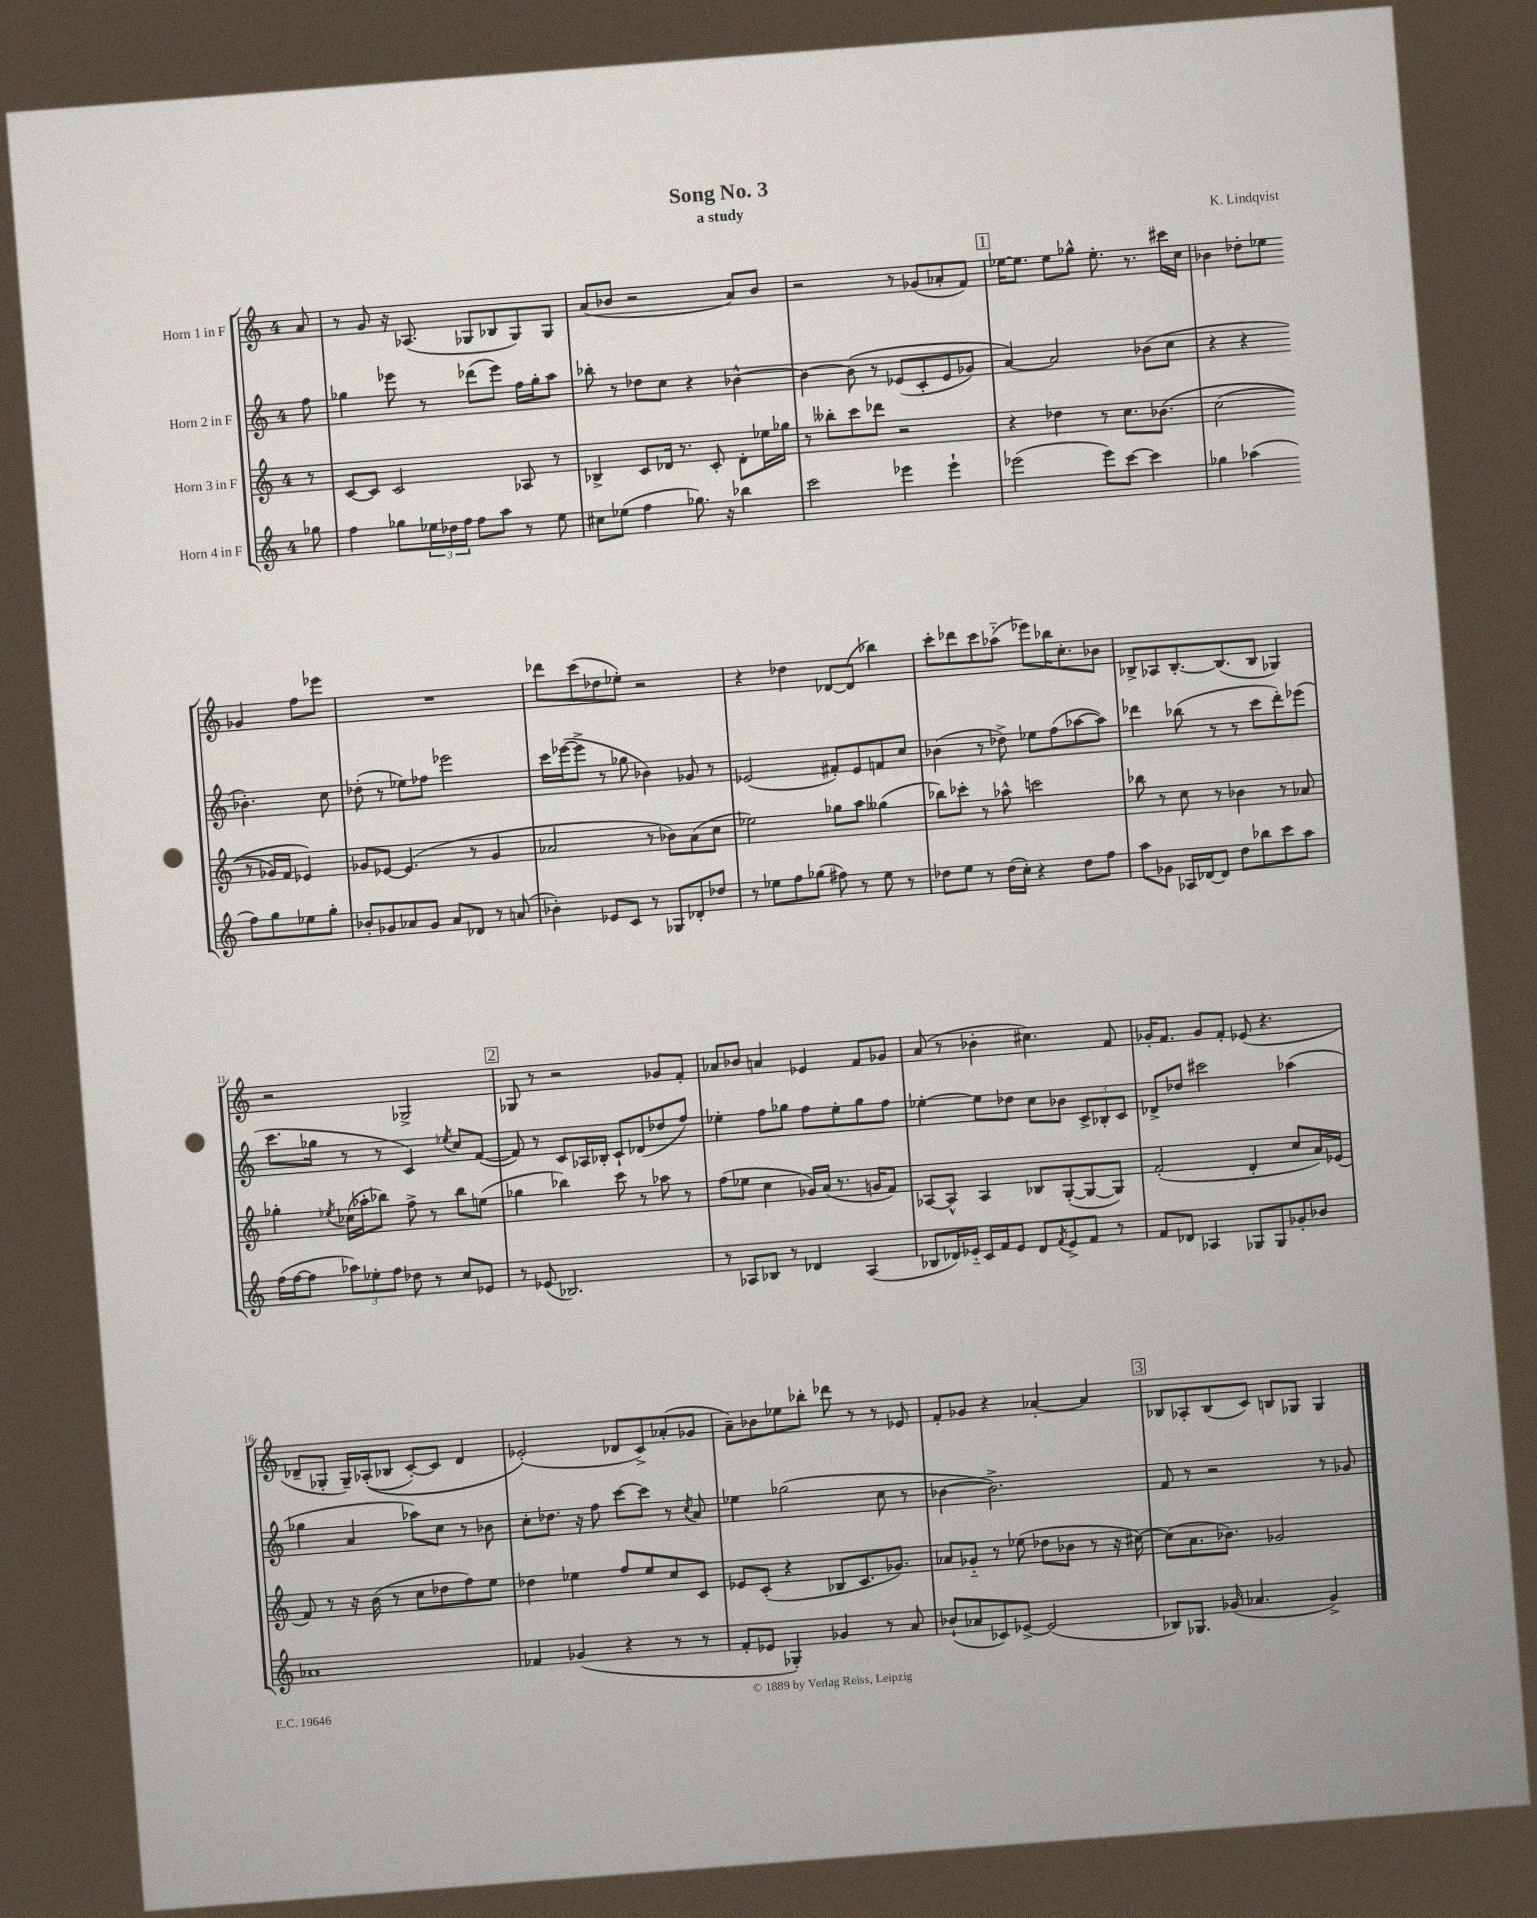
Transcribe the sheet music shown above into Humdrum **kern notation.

**kern	**kern	**kern	**kern
*part4	*part3	*part2	*part1
*staff4	*staff3	*staff2	*staff1
*I"Horn 4 in F	*I"Horn 3 in F	*I"Horn 2 in F	*I"Horn 1 in F
*clefG2	*clefG2	*clefG2	*clefG2
*k[]	*k[]	*k[]	*k[]
*M4/4	*M4/4	*M4/4	*M4/4
=	=	=	=
8gg-X\	8r	8ff\	8a/
=1	=1	=1	=1
4ff\	[8c/L	4gg-X\	8r
.	8c/J]	.	8g/
8gg-X\L	2c/	8eee-X\	16r
.	.	.	(8.A-X/
24ee-X\L	.	8r	.
24dd-X\	.	.	.
24ff\JJ	.	.	.
8ff\L	.	(8ddd-X\L	8G-X/L
8aa\J	.	8eee-\J)	8B-X/
8r	8A-X/	16ff\LL	8G-/)
.	.	16gg-'\J	.
8ee-\	8r	8aa\J	8G-/J
=2	=2	=2	=2
8cc#X\L	4B-X^/	8bb-X'\	(8a/L
(8ee-X\J	.	8r	8b-X/J
4ff\	8c/L	8dd-X\L	2r
.	16d-X/Jk	8cc\J	.
.	8.r	.	.
8.gg-X\)	.	4r	.
.	8c'/	.	.
16r	.	.	.
4bb-X\	8d-'\L	[4b-X^^\	8a/L)
.	16ee-X\L	.	8b-/J
.	16gg-X\JJ	.	.
=3	=3	=3	=3
2ccc\	8r	4b-\_	2r
.	8bb--X'\L	.	.
.	8ccc\	(8b-\]	.
.	8ddd-X\J	8r	.
4eee-X\	2r	(8e-X/L	8r
.	.	8c'/	(8g-X/L
4eee-`\	.	8e-/	8a-X'/
.	.	8g-X/J)	8f/J)
!!LO:REH:place=s1:t=1
=4	=4	=4	=4
(2eee-X\	4r	[4a/)	[16ee-X\KL
.	.	.	8.ee-\J]
.	4dd-X\	2a/]	8ee-\L
.	.	.	8gg-X^^\J
8eee-\L)	8r	.	8.ee-'\
[8ccc\J	8.cc\L	.	.
.	.	.	8.r
4ccc\]	.	(8b-X\L	.
.	(8.b-X\J	.	.
.	.	8cc\J	16ccc#X\LL
.	.	.	16cc\JJ
=5	=5	=5	=5
4gg-X\	(2cc\	4r	4b-X\
(4aa-X\	.	4r	8dd-X'\L
.	.	.	8ee-X\J
8ff\L)	8r	4.b-X'\)	4g-X/
8gg-\	16g-X/LL)	.	.
.	16f/JJ	.	.
8ee-X\	4e-X/)	.	8ff\L
8gg-'\J	.	8cc\	8eee-X\J
!!LO:LB:g=z
=6	=6	=6	=6
8b-X'/L	8g-X/L	(8dd-X'\	1r
8g-X/	[8e-X/J	8r	.
8a-X/	(4.e-/]	8ee-X\L)	.
8g-/J	.	8ff-X\J	.
8a-/L	.	2eee-X\	.
8d-X/J	8r	.	.
8r	4g-/	.	.
(8an/	.	.	.
=7	=7	=7	=7
4b-X'\)	2a-X/	16ccc\LL	8ddd-X\L
.	.	([16eee-X\J	.
.	.	8eee-^\J]	(8ccc\
8e-X/L	.	8r	8dd-X\
8c/J	.	8gg-X\	8ee-X'\J)
8r	8r	4b-X\)	2r
8G-X/L	8b-X\L)	.	.
8d-X'/	(8a-\	8g-X/	.
8dd-X/J	8cc\J	8r	.
=8	=8	=8	=8
8r	2ee-X\)	(2e-X/	4r
8ee-X\L	.	.	.
8ff\	.	.	4dd-X\
(8gg-X\J	.	.	.
8ff#X\)	8gg-X\L	8f#X'/L)	[8d-X/L
8r	8aa\J	8e-/	(8d-/J]
8ee-\	(4gg--X\	8fn/	4bb-X\)
8r	.	8cc/J	.
=9	=9	=9	=9
8dd-X\L	8bb-X\L)	(4b-X\	8ccc'\L
8ee\J	8ccc-X'\J	.	8ddd-X\
8r	8r	8r	8ccc\
(16dd-\LL	8aa-X^^\	8dd-X^\)	(8aa-X\J
16cc'\JJ)	.	.	.
4r	2cccn\	8ee-X\L	8eee-X\L)
.	.	(8ff\	16bb-X\K
.	.	.	8.cc'\
8dd-\L	.	[8aa-X\	.
8ff\J	.	8aa-\J])	8b-X\J
=10	=10	=10	=10
8aa\L	8bb-X\	4ddd-X\	8B-X^/L
8g-X\J	8r	.	8A-X/
16A-X/LL	8cc\	(8bb-X\	[8.B-'/
[16d-X/J	.	.	.
8d-/J]	8r	8r	.
.	.	.	(8.B-/]
8dd\L	4b-X\	8r	.
8bb-X\	.	8ccc\L	8B-/J
8ccc\	8r	8ddd-'\)	4G-X/)
8aa\J	8a-X/	(8eee-X\J	.
!!LO:LB:g=z
=11	=11	=11	=11
(16ff\LL	4gg-X'\	8.ccc\L	2r
[16ff\J	.	.	.
8ff\J]	.	.	.
.	.	16gg-X\Jk	.
.	8qee-X/	.	.
12aa-X\L)	(16cc-X\LL	8r	.
.	16aa-X'\J	.	.
12ee-X'\	.	.	.
.	8bb-X\J)	8r	.
12ff\J	.	.	.
8dd-X\	8ff^\	4c/)	2G-X^/
8r	8r	.	.
.	.	8qee-X/	.
8cc/L	8bb-\L	8cc/L	.
8e-X/J	(8een\J	([8f/J	.
!!LO:REH:place=s1:t=2
=12	=12	=12	=12
8r	4gg-X\	8f/])	8G-X/
(8e-X/	.	8r	8r
2.B-X/)	4bb-X\)	8c/L	2r
.	.	16A-X/L	.
.	.	16B-X'/JJ	.
.	8ccc\	8c`/L	.
.	8r	(8d-X/	.
.	8aa-X\	8dd-X/	8g-X/L
.	8r	8ff/J)	8f'/J
=13	=13	=13	=13
8r	(8ff\L	4ee-X'\	8a-X/L
8A-X/L	8ee-X\J	.	8b-X/J
8B-X/J	4cc\	8ff\L	4an/
8r	.	8gg-X\J	.
4d-X/	16g-X/LL)	8ff\L	4e-X/
.	(16a/JJ	.	.
.	8.r	8ee-'\	.
(4A-/	.	8gg-\	8f/L
.	16gn/KL	.	.
.	8f/J)	8ff\J	8g-X/J
=14	=14	=14	=14
8B-X/L	[8A-X/L	[4ee-X'\	(8a/
16d-X/L)	8A-^^/J]	.	8r
16e-X/JJ	.	.	.
16c/LL	4A-/	8ee-\L]	4b-X'\
16f/J	.	.	.
8e-/J	.	8dd-X\J	.
8d-/L	8B-X/L	8cc\L	4.cc#X\)
8qf/	.	.	.
8e-^/	([8G'/	8b-X\J	.
8f/J	8G/_	12c^/L	.
.	.	12B-X'/	.
8r	8G/J])	.	8f/
.	.	12c/J	.
=15	=15	=15	=15
8f/L	(2f'/	8d-X^/L	16g-X'/KL
.	.	.	8.f/J
8d-X/J	.	8dd-X/J	.
4A-X/	.	2ccc#X\	8g-/L
.	.	.	8f'/J
8G-X/L	4d'/	.	(8e-X/
8G-/	.	.	4.r
8g-X'/	8cc/L	(4aa-X\	.
8b-X/J	16a/L)	.	.
.	(16e-X/JJ	.	.
!!LO:LB:g=z
=16	=16	=16	=16
1a-X	8f/)	4gg-X\	8d-X~/L
.	8r	.	8G-X'/J
.	16r	4a/	16G-~/LL)
.	(16b\	.	((16A-X'/J
.	8r	.	8B-X/J
.	8cc\L	8aa-X\L)	[8c'/L)
.	8dd-X\	8cc\J	8c/J]
.	8ff\)	8r	4d-/
.	8ee\J	8b-X\	.
=17	=17	=17	=17
4f-X/	4dd-X\	8cc'\L	(2e-X'/)
.	.	8.dd-X\J	.
(4g-X/	4ee-X\	.	.
.	.	16r	.
.	.	8ff\	.
4r	8ff/L	[8ccc\L	8d-X/L
.	8ee-/	8ccc\J]	8c^/)
8r	8cc/	8r	(8a-X'/
.	.	8qcc/	.
8r	8c/J	8a/	8g-X/J
=18	=18	=18	=18
8f'/L	8e-X/L	4ee-X\	8a~\L)
8e-X/J	(8c'/J	.	8b-X\
4G-X'/)	4r	(2gg-X\	8ee-X\
.	.	.	8bb-X'\J
4g-X/	8B-X/L	.	8ddd-X\
.	8.c/	.	8r
8r	.	8cc\	8r
.	8.g-X/J)	.	.
8a/	.	8r	8e-X/
=19	=19	=19	=19
(8b-X`/L	8a-X/L	[4b-X\	8f'/L
8a-X/	8g-X/J	.	8g-X/J
8c-X/)	8r	2.b-^\])	4r
[8e-X^/J	(8ee-X\	.	.
(2e-/]	8dd-X\L	.	[4a-X'/
.	8b-X\J	.	.
.	8r	.	4a-/]
.	16r	.	.
.	[16cc#X\)	.	.
!!LO:REH:place=s1:t=3
=20	=20	=20	=20
8B-X/L)	(8cc#\L]	8f/	8B-X/L
8.G-X/J	8.a\	8r	8A-X'/
.	.	2r	(8B-/
(16g-X/	8.b-X\J)	.	.
4.a-X/	.	.	8c/J)
.	2g-X/	.	8Bn/L
.	.	.	8G-X/J
4g-^/)	.	8r	4G-/
.	.	8g-X/	.
==	==	==	==
*-	*-	*-	*-
